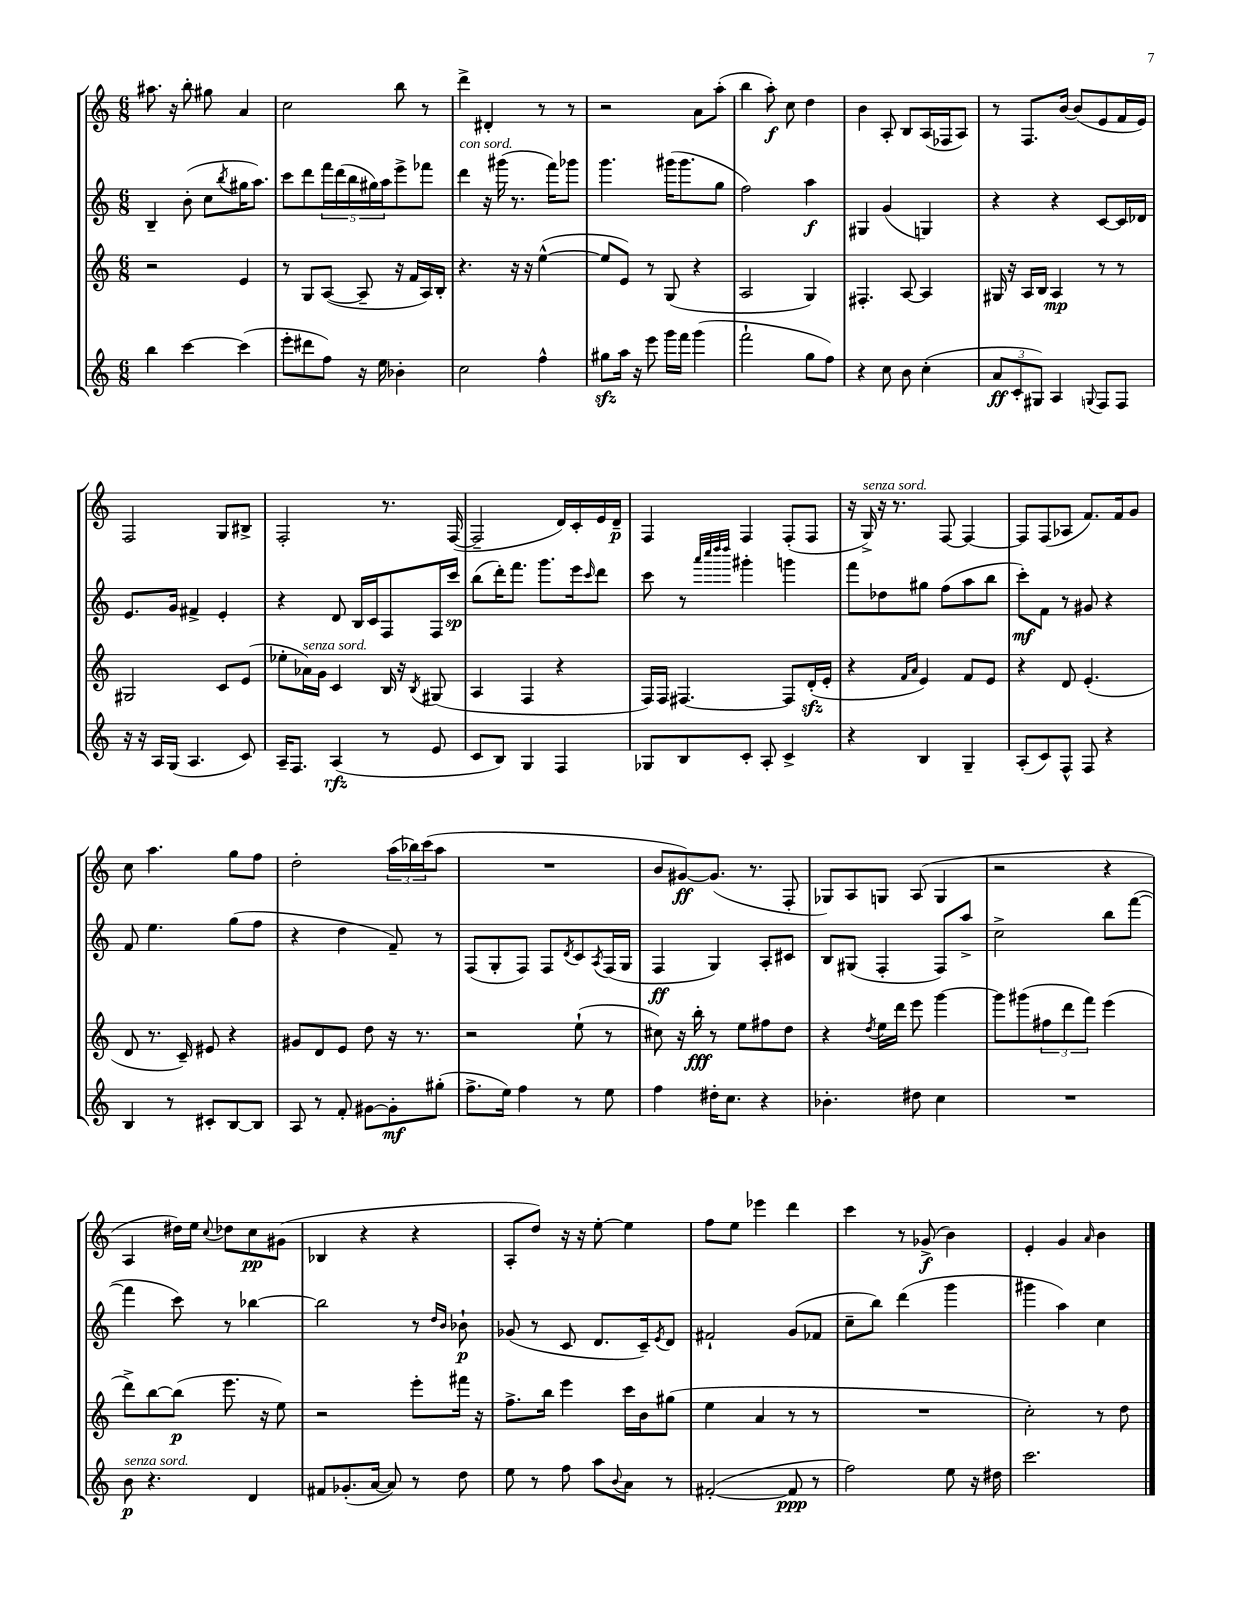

**kern	**dynam	**kern	**dynam	**kern	**dynam	**kern	**dynam
*part4	*part4	*part3	*part3	*part2	*part2	*part1	*part1
*staff4	*staff4	*staff3	*staff3	*staff2	*staff2	*staff1	*staff1
*clefG2	*	*clefG2	*	*clefG2	*	*clefG2	*
*k[]	*	*k[]	*	*k[]	*	*k[]	*
*M6/8	*	*M6/8	*	*M6/8	*	*M6/8	*
=24	=24	=24	=24	=24	=24	=24	=24
4bb\	.	2r	.	4B~/	.	8.aa#X\	.
.	.	.	.	.	.	16r	.
[4ccc\	.	.	.	(8b'\	.	8bb'\	.
.	.	.	.	8cc\L	.	8gg#X\	.
.	.	.	.	8qbb/	.	.	.
(4ccc\]	.	4e/	.	16gg#X\K	.	4a/	.
.	.	.	.	8.aa\J)	.	.	.
=25	=25	=25	=25	=25	=25	=25	=25
8eee'\L	.	8r	.	8ccc\L	.	2cc\	.
8ddd#X\	.	8G/L	.	8ddd\	.	.	.
8ff\J)	.	([8A/J	.	20fff\L	.	.	.
.	.	.	.	(20ddd\	.	.	.
.	.	.	.	20bb\	.	.	.
16r	.	8A~/]	.	.	.	.	.
.	.	.	.	20gg#X\)	.	.	.
16ee\	.	.	.	.	.	.	.
.	.	.	.	20aa\J	.	.	.
4b-X'\	.	16r	.	8eee^\	.	8bb\	.
.	.	16f/LL	.	.	.	.	.
.	.	16A/)	.	8fff-X\J	.	8r	.
.	.	16B'/JJ	.	.	.	.	.
=26	=26	=26	=26	=26	=26	=26	=26
!	!	!	!	!LO:TX:a:i:t=con sord.	!	!	!
2cc\	.	4.r	.	4ddd\	.	4ddd^\	.
.	.	.	.	16r	.	4d#X'/	.
.	.	.	.	(16ggg#X\	.	.	.
.	.	16r	.	8.r	.	.	.
.	.	16r	.	.	.	.	.
4ff^^\	.	([4ee^^\	.	.	.	8r	.
.	.	.	.	16fff\KL)	.	.	.
.	.	.	.	8ggg-X\J	.	8r	.
=27	=27	=27	=27	=27	=27	=27	=27
8gg#Xzz\L	.	8ee/L]	.	4.ggg\	.	2r	.
16aa\Jk	.	8e/J)	.	.	.	.	.
16r	.	.	.	.	.	.	.
8eee\	.	8r	.	.	.	.	.
16ggg\LL	.	(8G/	.	(16ggg#X\KL	.	.	.
16fff\JJ	.	.	.	8.ggg#\	.	.	.
(4ggg\	.	4r	.	.	.	8a\L	.
.	.	.	.	8gg\J	.	(8aa'\J	.
=28	=28	=28	=28	=28	=28	=28	=28
2fff`\	.	2A/	.	2ff\)	.	4bb\	.
.	.	.	.	.	.	8aa'\)	f
.	.	.	.	.	.	8cc\	.
8gg\L	.	4G/)	.	4aa\	f	4dd\	.
8ff\J)	.	.	.	.	.	.	.
=29	=29	=29	=29	=29	=29	=29	=29
4r	.	4.F#X'/	.	4G#X/	.	4b\	.
8cc\	.	.	.	(4g/	.	8A'/	.
8b\	.	[8A/	.	.	.	8B/L	.
(4cc'\	.	4A/]	.	4Gn/)	.	(16A/L	.
.	.	.	.	.	.	16F-X/J	.
.	.	.	.	.	.	8A/J)	.
=30	=30	=30	=30	=30	=30	=30	=30
12a/L	ff	16G#X/	.	4r	.	8r	.
.	.	16r	.	.	.	.	.
12c'/	.	.	.	.	.	.	.
.	.	16A/LL	.	.	.	8.F/L	.
12G#X/J)	.	.	.	.	.	.	.
.	.	16B/JJ	.	.	.	.	.
4A/	.	4A/	mp	4r	.	.	.
.	.	.	.	.	.	[16b/Jk	.
.	.	.	.	.	.	(8b/L]	.
8qqGn/	.	.	.	.	.	.	.
8F/L	.	8r	.	[8c/L	.	8e/	.
8F/J	.	8r	.	16c/L]	.	16f/L	.
.	.	.	.	16d-X/JJ	.	16e/JJ)	.
!!LO:LB:g=z
=31	=31	=31	=31	=31	=31	=31	=31
16r	.	2G#X/	.	8.e/L	.	2F/	.
16r	.	.	.	.	.	.	.
16A/LL	.	.	.	.	.	.	.
(16G/JJ	.	.	.	16g/Jk	.	.	.
4.A/	.	.	.	4f#X^/	.	.	.
.	.	8c/L	.	4e'/	.	8G/L	.
8c/)	.	(8e/J	.	.	.	8B#X^/J	.
=32	=32	=32	=32	=32	=32	=32	=32
16A~/KL	.	8ee-X'\L	.	4r	.	2F'/	.
8.F/J	.	.	.	.	.	.	.
!	!	!LO:TX:a:i:t=senza sord.	!	!	!	!	!
.	.	16a-X\L)	.	.	.	.	.
.	.	16g\JJ	.	.	.	.	.
(4A/	rfz	4c/	.	8d/	.	.	.
.	.	.	.	16B/LL	.	.	.
.	.	.	.	16c/J	.	.	.
8r	.	16B/	.	8F/	.	8.r	.
.	.	16r	.	.	.	.	.
.	.	8qB/	.	.	.	.	.
8e/	.	(8G#X/	.	16F/L	.	.	.
.	.	.	.	16ccc/JJ	sp	([16F/	.
=33	=33	=33	=33	=33	=33	=33	=33
8c/L	.	4A/	.	(8bb\L	.	2F~/]	.
8B/J)	.	.	.	16ddd'\K)	.	.	.
.	.	.	.	8.fff\J	.	.	.
4G/	.	4F/	.	.	.	.	.
.	.	.	.	8.ggg\L	.	.	.
4F/	.	4r	.	.	.	16d/LL)	.
.	.	.	.	16eee\k	.	16c'/	.
.	.	.	.	16qqccc/	.	.	.
.	.	.	.	8ddd\J	.	16e/	.
.	.	.	.	.	.	16d~/JJ	p
=34	=34	=34	=34	=34	=34	=34	=34
8G-X/L	.	16F/LL)	.	8ccc\	.	4F/	.
.	.	16F/JJ	.	.	.	.	.
8B/	.	[4.F#X/	.	8r	.	.	.
.	.	.	.	32qqaaa/LLL	.	.	.
.	.	.	.	32qqcccc/	.	.	.
.	.	.	.	32qqdddd/	.	.	.
.	.	.	.	32qqdddd/JJJ	.	.	.
8c'/J	.	.	.	4ggg#X'\	.	4F/	.
8A'/	.	.	.	.	.	.	.
4c^/	.	8F#/L]	.	4gggn\	.	(8F'/L	.
.	.	(16dzz'/L	.	.	.	8F/J	.
.	.	16e'/JJ	.	.	.	.	.
=35	=35	=35	=35	=35	=35	=35	=35
4r	.	4r	.	8fff\L	.	16r	.
!	!	!	!	!	!	!LO:TX:a:i:t=senza sord.	!
.	.	.	.	.	.	16G^/)	.
.	.	.	.	8dd-X\	.	16r	.
.	.	.	.	.	.	8.r	.
.	.	16qqf/LL	.	.	.	.	.
.	.	16qqa/JJ	.	.	.	.	.
4B/	.	4e/)	.	8gg#X\J	.	.	.
.	.	.	.	(8ff\L	.	[8F/	.
4G~/	.	8f/L	.	8aa\	.	4F/_	.
.	.	8e/J	.	8bb\J	.	.	.
=36	=36	=36	=36	=36	=36	=36	=36
(8A'/L	.	4r	.	8ccc'\L)	mf	8F/L]	.
8c/)	.	.	.	8f\J	.	(8F/	.
8F^^/J	.	8d/	.	8r	.	8A-X/J	.
8F/	.	(4.e'/	.	8g#X/	.	8.f/L)	.
4r	.	.	.	4r	.	.	.
.	.	.	.	.	.	16f/k	.
.	.	.	.	.	.	8g/J	.
!!LO:LB:g=z
=37	=37	=37	=37	=37	=37	=37	=37
4B/	.	8d/	.	8f/	.	8cc\	.
.	.	8.r	.	4.ee\	.	4.aa\	.
8r	.	.	.	.	.	.	.
.	.	16c~/)	.	.	.	.	.
8c#X'/L	.	8e#X/	.	.	.	.	.
[8B/	.	4r	.	(8gg\L	.	8gg\L	.
8B/J]	.	.	.	8ff\J	.	8ff\J	.
=38	=38	=38	=38	=38	=38	=38	=38
8A/	.	8g#X/L	.	4r	.	2dd'\	.
8r	.	8d/	.	.	.	.	.
8f'/	.	8e/J	.	4dd\	.	.	.
[8g#X\L	.	8dd\	.	.	.	.	.
8g#'\]	mf	16r	.	8f~/)	.	(24aa\LL	.
.	.	.	.	.	.	24bb-X\)	.
.	.	8.r	.	.	.	.	.
.	.	.	.	.	.	(24ccc\J	.
(8gg#X'\J	.	.	.	8r	.	8aa\J	.
=39	=39	=39	=39	=39	=39	=39	=39
8.ff^\L	.	2r	.	(8F/L	.	2.r	.
.	.	.	.	8G'/	.	.	.
16ee\Jk)	.	.	.	.	.	.	.
4ff\	.	.	.	8F/J)	.	.	.
.	.	.	.	8F/L	.	.	.
.	.	.	.	8qd/	.	.	.
8r	.	(8ee`\	.	8c/	.	.	.
.	.	.	.	8qA/	.	.	.
8ee\	.	8r	.	(16F/L	.	.	.
.	.	.	.	16G/JJ	.	.	.
=40	=40	=40	=40	=40	=40	=40	=40
4ff\	.	8cc#X\)	.	4F/	ff	8b/L	.
.	.	16r	.	.	.	[8g#X/)	ff
.	.	16bb'\	fff	.	.	.	.
16dd#X'\KL	.	8r	.	4G/)	.	(8.g#/J]	.
8.cc\J	.	.	.	.	.	.	.
.	.	8ee\L	.	.	.	.	.
.	.	.	.	.	.	8.r	.
4r	.	8ff#X\	.	8A'/L	.	.	.
.	.	8dd\J	.	8c#X/J	.	8F'/	.
=41	=41	=41	=41	=41	=41	=41	=41
4.b-X'\	.	4r	.	8B/L	.	8G-X/L)	.
.	.	.	.	(8G#X/J	.	8A/	.
.	.	8qdd/	.	.	.	.	.
.	.	16ee\LL	.	4F'/	.	8Gn/J	.
.	.	16ddd\JJ	.	.	.	.	.
8dd#X\	.	8eee\	.	.	.	(8A/	.
4cc\	.	[4ggg\	.	8F/L)	.	4G/	.
.	.	.	.	8aa^/J	.	.	.
=42	=42	=42	=42	=42	=42	=42	=42
2.r	.	8ggg\L]	.	2cc^\	.	2r	.
.	.	(8ggg#X\	.	.	.	.	.
.	.	12ff#X\	.	.	.	.	.
.	.	12ddd\	.	.	.	.	.
.	.	12fff\J)	.	.	.	.	.
.	.	(4eee\	.	8bb\L	.	4r	.
.	.	.	.	([8fff\J	.	.	.
!!LO:LB:g=z
=43	=43	=43	=43	=43	=43	=43	=43
!LO:TX:a:i:t=senza sord.	!	!	!	!	!	!	!
8b\	p	8ddd^\L)	.	4fff\]	.	4A/	.
4.r	.	[8bb\	.	.	.	.	.
.	.	(8bb\J]	p	8ccc\)	.	16dd#X\LL)	.
.	.	.	.	.	.	16ee\JJ	.
.	.	.	.	.	.	8qqcc/	.
.	.	8.eee\	.	8r	.	8dd-X\L	.
4d/	.	.	.	[4bb-X\	.	8cc\	pp
.	.	16r	.	.	.	.	.
.	.	8ee\)	.	.	.	(8g#X\J	.
=44	=44	=44	=44	=44	=44	=44	=44
8f#X/L	.	2r	.	2bb-\]	.	4B-X/	.
(8.g-X'/	.	.	.	.	.	.	.
.	.	.	.	.	.	4r	.
[16a/Jk	.	.	.	.	.	.	.
8a/])	.	.	.	.	.	.	.
8r	.	8eee'\L	.	8r	.	4r	.
.	.	.	.	16qqdd/LL	.	.	.
.	.	.	.	16qqb/JJ	.	.	.
8dd\	.	16fff#X\Jk	.	8b-X`\	p	.	.
.	.	16r	.	.	.	.	.
=45	=45	=45	=45	=45	=45	=45	=45
8ee\	.	8.ff^\L	.	(8g-X/	.	8A'/L	.
8r	.	.	.	8r	.	8dd/J)	.
.	.	16bb\Jk	.	.	.	.	.
8ff\	.	4eee\	.	8c/	.	16r	.
.	.	.	.	.	.	16r	.
8aa\L	.	.	.	8.d/L	.	[8ee'\	.
8qqb/	.	.	.	.	.	.	.
8a\J	.	16ccc\LL	.	.	.	4ee\]	.
.	.	16b\J	.	16c~/k)	.	.	.
.	.	.	.	8qe/	.	.	.
8r	.	(8gg#X\J	.	8d/J	.	.	.
=46	=46	=46	=46	=46	=46	=46	=46
([2f#X'/	.	4ee\	.	2f#X`/	.	8ff\L	.
.	.	.	.	.	.	8ee\J	.
.	.	4a/	.	.	.	4eee-X\	.
8f#/]	ppp	8r	.	(8g/L	.	4ddd\	.
8r	.	8r	.	8f-X/J	.	.	.
=47	=47	=47	=47	=47	=47	=47	=47
2ff\)	.	2.r	.	8cc~\L	.	4ccc\	.
.	.	.	.	8bb\J)	.	.	.
.	.	.	.	(4ddd\	.	8r	.
.	.	.	.	.	.	(8g-X^/	f
8ee\	.	.	.	4ggg\	.	4b\)	.
16r	.	.	.	.	.	.	.
16dd#X\	.	.	.	.	.	.	.
=48	=48	=48	=48	=48	=48	=48	=48
2.ccc\	.	2cc'\)	.	4ggg#X\	.	4e'/	.
.	.	.	.	4aa\)	.	4g/	.
.	.	.	.	.	.	16qqa/	.
.	.	8r	.	4cc\	.	4b\	.
.	.	8dd\	.	.	.	.	.
==	==	==	==	==	==	==	==
*-	*-	*-	*-	*-	*-	*-	*-
